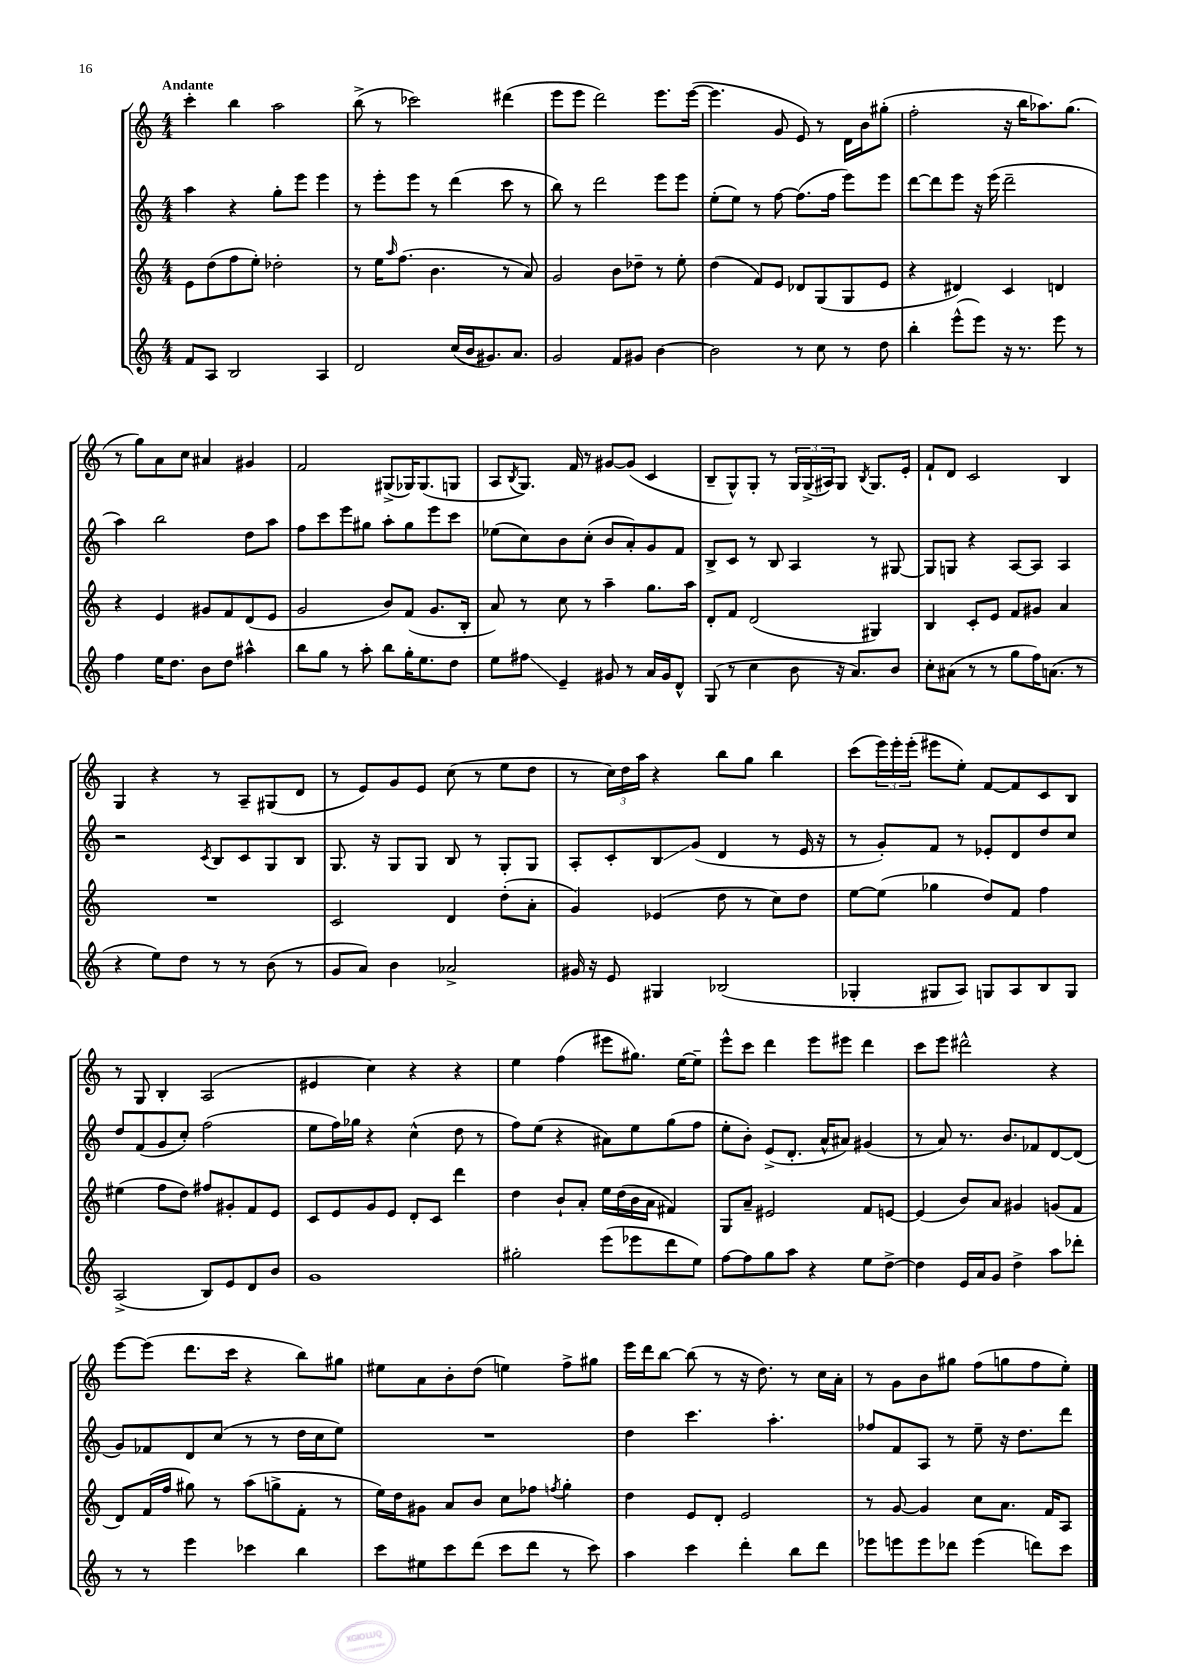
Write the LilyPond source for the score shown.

<<
\new StaffGroup <<
\new Staff = "s0" {
    \clef treble \key c \major \numericTimeSignature \time 4/4 \tempo "Andante"
    c'''4-. b''4 a''2 |
    b''8->( r8 ces'''2) dis'''4( |
    e'''8 e'''8 d'''2) e'''8. e'''16~( |
    e'''4. g'8 e'8) r8 d'16 b'16 gis''8-.( |
    f''2-. r16 b''16 aes''8.) g''8.( |
    r8 g''8) a'8 c''8 ais'4 gis'4 |
    f'2 gis8->( ges16) ges8.( g8 |
    a8 \acciaccatura { b8 } g8.) f'16 r8 gis'8~ gis'8( c'4 |
    b8-- g8-^) g8-. r8 \tuplet 3/2 { g16 g16->( ais16) } g8 \acciaccatura { b8 } g8. e'16-. |
    f'8-! d'8 c'2 b4 |
    g4 r4 r8 a8-- gis8( d'8 |
    r8 e'8) g'8 e'8 c''8( r8 e''8 d''8 |
    r8 \tuplet 3/2 { c''16) d''16 a''16 } r4 b''8 g''8 b''4 |
    c'''8( \tuplet 3/2 { e'''16) e'''16-. e'''16-.( } eis'''8 e''8-.) f'8~ f'8 c'8 b8 |
    r8 g8 b4-. a2( |
    eis'4 c''4) r4 r4 |
    e''4 f''4( eis'''8 gis''8.) e''16~ e''8-- |
    e'''8-^ c'''8 d'''4 e'''8 eis'''8 d'''4 |
    c'''8 e'''8 dis'''2-^ r4 |
    e'''8~ e'''8( d'''8. c'''16 r4 b''8) gis''8 |
    eis''8 a'8 b'8-. d''8( e''4) f''8-> gis''8 |
    e'''16 d'''16 b''8~ b''8( r8 r16 d''8.) r8 c''16 a'16-. |
    r8 g'8 b'8 gis''8 f''8( g''8 f''8 e''8-.) \bar "|." |
}
\new Staff = "s1" {
    \clef treble \key c \major \numericTimeSignature \time 4/4
    a''4 r4 g''8-. e'''8 e'''4 |
    r8 e'''8-. e'''8 r8 d'''4( c'''8 r8 |
    b''8) r8 d'''2 e'''8 e'''8 |
    e''8-.( e''8) r8 f''8~ f''8.( f''16 e'''8) e'''8 |
    d'''8~ d'''8 e'''8 r16 e'''16( d'''2-- |
    a''4) b''2 d''8 a''8 |
    f''8 c'''8 e'''8 gis''8 a''8-. gis''8 e'''8 c'''8 |
    ees''8( c''8) b'8 c''8-.( b'8 a'8-.) g'8 f'8 |
    b8-> c'8 r8 b8 a4 r8 gis8~ |
    gis8 g8 r4 a8~ a8 a4 |
    r2 \acciaccatura { c'8 } b8 c'8 g8 b8 |
    g8. r16 g8 g8 b8 r8 g8-. g8 |
    a8-. c'8-. b8\glissando g'8( d'4 r8 e'16 r16 |
    r8 g'8-.) f'8 r8 ees'8-. d'8 d''8 c''8 |
    d''8 f'8( g'8 c''8-.) f''2( |
    e''8 f''16) ges''16 r4 c''4-^( d''8 r8 |
    f''8) e''8( r4 ais'8) e''8 g''8( f''8 |
    e''8-. b'8-.) e'8->( d'8.-. a'16-^ ais'8) gis'4( |
    r8 a'8) r8. b'8. fes'8 d'8~ d'8( |
    g'8) fes'8 d'8 c''8( r8 r8 d''16 c''16 e''8) |
    R1 |
    d''4 c'''4. a''4.-. |
    fes''8 f'8 a8 r8 e''8-- r16 d''8. d'''8 \bar "|." |
}
\new Staff = "s2" {
    \clef treble \key c \major \numericTimeSignature \time 4/4
    e'8 d''8( f''8 e''8-.) des''2-. |
    r8 e''16 \grace { a''16 } f''8.( b'4. r8 a'8) |
    g'2 b'8 des''8-- r8 e''8-. |
    d''4( f'8) e'8 des'8 g8( g8 e'8 |
    r4 dis'4) c'4 d'4 |
    r4 e'4 gis'8 f'8 d'8( e'8 |
    g'2 b'8) f'8( g'8. b16-. |
    a'8) r8 c''8 r8 a''4-- g''8. a''16 |
    d'8-. f'8 d'2( gis4) |
    b4 c'8-. e'8 f'8 gis'8 a'4 |
    R1 |
    c'2 d'4 d''8-.( a'8-. |
    g'4) ees'4( d''8 r8 c''8) d''8 |
    e''8~ e''8( ges''4 d''8) f'8 f''4 |
    eis''4( f''8 d''8) fis''8 gis'8-. f'8 e'8 |
    c'8 e'8 g'8 e'8 d'8-. c'8 d'''4 |
    d''4 b'8-! a'8-. e''16 d''16( b'16 a'16 fis'4) |
    g8 a'8-- eis'2 f'8 e'8~ |
    e'4( b'8) a'8 gis'4 g'8( f'8 |
    d'8) f'16( f''16 gis''8) r8 a''8( g''8-> f'8-. r8 |
    e''16) d''16 gis'8 a'8 b'8 c''8 fes''8 \acciaccatura { f''8 } g''4-. |
    d''4 e'8 d'8-. e'2 |
    r8 g'8~ g'4 c''8 a'8. f'16 a8 \bar "|." |
}
\new Staff = "s3" {
    \clef treble \key c \major \numericTimeSignature \time 4/4
    f'8 a8 b2 a4 |
    d'2 c''16( b'16 gis'8.) a'8. |
    g'2 f'8 gis'8 b'4~ |
    b'2 r8 c''8 r8 d''8 |
    b''4-. e'''8-^( e'''8) r16 r8. e'''8 r8 |
    f''4 e''16 d''8. b'8 d''8 ais''4-^ |
    b''8 g''8 r8 a''8-. b''8 g''16-. e''8. d''8 |
    e''8 fis''8\glissando e'4-- gis'8 r8 a'16 gis'16 d'8-^ |
    g8( r8 c''4 b'8 r16 a'8.) b'8 |
    c''8-. ais'8( r8 r8 g''8 f''16) a'8.( r8 |
    r4 e''8) d''8 r8 r8 b'8( r8 |
    g'8 a'8) b'4 aes'2-> |
    gis'16 r16 e'8 gis4 bes2( |
    ges4-. gis8 a8) g8 a8 b8 g8 |
    a2->( b8) e'8 d'8 b'8 |
    g'1 |
    gis''2-. e'''8( ees'''8 d'''8 e''8) |
    f''8~ f''8 g''8 a''8 r4 e''8 d''8~-> |
    d''4 e'16 a'16 g'8 d''4-> a''8 des'''8-. |
    r8 r8 e'''4 ces'''4 b''4 |
    c'''8 eis''8 c'''8 d'''8( c'''8 d'''8 r8 c'''8) |
    a''4 c'''4 d'''4-. b''8 d'''8 |
    ees'''8 e'''8 e'''8 des'''8 e'''4( d'''8) c'''8 \bar "|." |
}
>>
>>
\layout { \context { \Score \remove "Bar_number_engraver" } }
